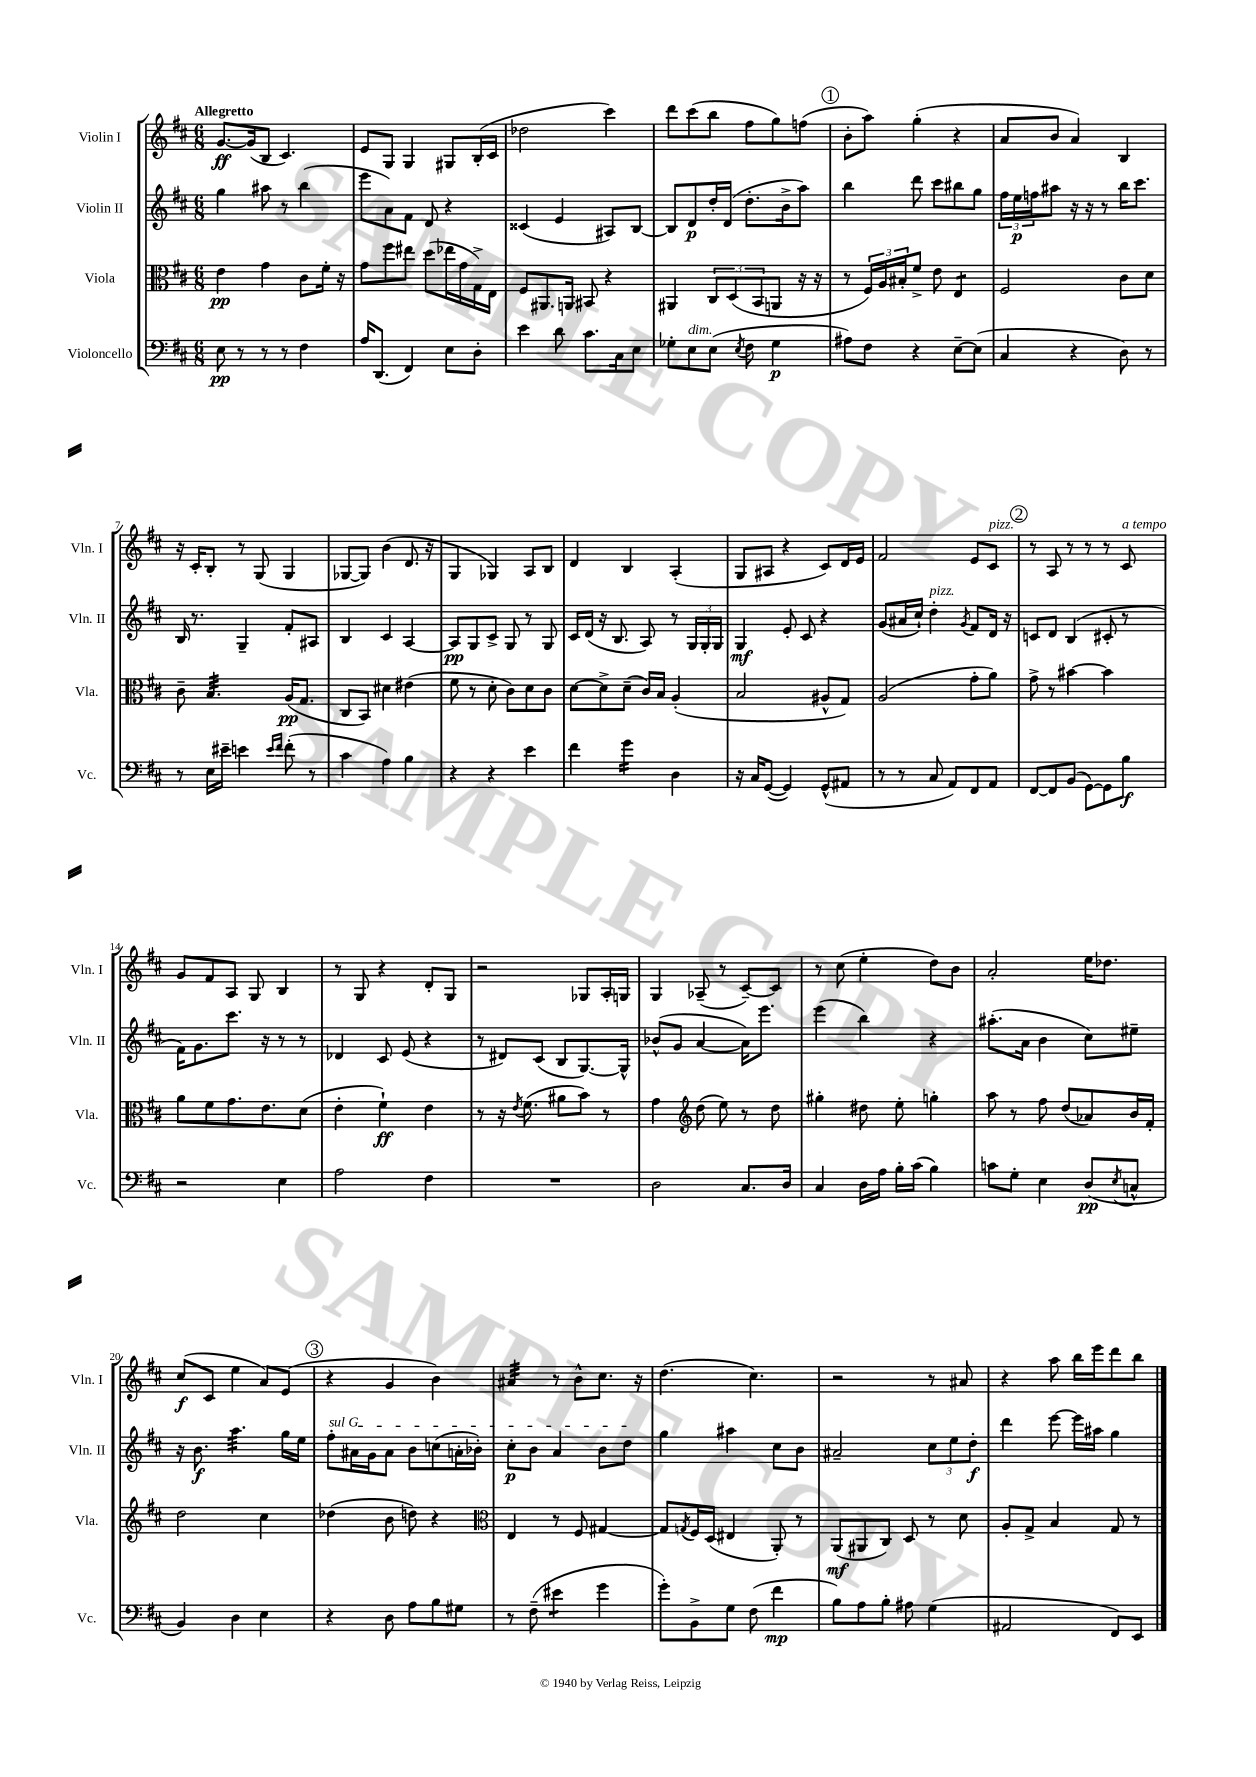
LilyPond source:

<<
\new StaffGroup <<
\new Staff = "s0" \with { instrumentName = "Violin I" shortInstrumentName = "Vln. I" } {
    \clef treble \key d \major \numericTimeSignature \time 6/8 \tempo "Allegretto"
    g'8.~\ff g'16( b8 cis'4.) |
    e'8 g8 g4 gis8 b16-.( cis'16 |
    des''2 cis'''4) |
    d'''8 cis'''8( b''8 fis''8 g''8) f''8( |
    \mark \markup { \circle "1" } b'8-. a''8) g''4-.( r4 |
    a'8 b'8 a'4) b4 |
    r16 cis'16-. b8-. r8 g8( g4 |
    ges8~ ges8) b'4( d'8. r16 |
    g4 ges4) a8 b8 |
    d'4 b4 a4-.( |
    g8 ais8 r4 cis'8) d'16 e'16 |
    fis'2 e'8 cis'8^\markup { \italic "pizz." } |
    \mark \markup { \circle "2" } r8 a8 r8 r8 r8 cis'8^\markup { \italic "a tempo" } |
    g'8 fis'8 a8 g8 b4 |
    r8 g8 r4 d'8-. g8 |
    r2 ges8 a16-. g16 |
    g4 aes8--( r8 cis'8~--) cis'8 |
    r8 cis''8( e''4-. d''8) b'8 |
    a'2-. e''16 des''8. |
    cis''8\f( cis'8 e''4 a'8) e'8( |
    \mark \markup { \circle "3" } r4 g'4 b'4) |
    ais'4:32 r8 b'8-^ cis''8. r16 |
    d''4.( cis''4.) |
    r2 r8 ais'8 |
    r4 a''8 b''16 e'''16 d'''8 b''8 \bar "|." |
}
\new Staff = "s1" \with { instrumentName = "Violin II" shortInstrumentName = "Vln. II" } {
    \clef treble \key d \major \numericTimeSignature \time 6/8
    g''4 ais''8 r8 b''4( |
    e'''8 a'8) fis'8 d'8 r4 |
    cisis'4( e'4 ais8) b8~ |
    b8 d'8\p d''16-. d'16( d''8.-. b'16-> a''8) |
    \mark \markup { \circle "1" } b''4 d'''8 cis'''8 bis''8 g''8 |
    \tuplet 3/2 { fis''16 e''16\p f''16 } ais''8 r16 r16 r8 b''16 cis'''8. |
    b16 r8. g4-- fis'8-. ais8 |
    b4 cis'4 a4~ |
    a8\pp g8 cis'8-> g8 r8 g8 |
    cis'16 d'16( r16 b8. a8) r8 \tuplet 3/2 { g16 g16-. g16 } |
    g4\mf e'8-. cis'8 r4 |
    g'8( ais'16 cis''16-!) d''4-.^\markup { \italic "pizz." } \acciaccatura { g'8 } fis'8 d'16 r16 |
    \mark \markup { \circle "2" } c'8 d'8 b4( cis'8-. r8 |
    fis'16) g'8. cis'''8. r16 r8 r8 |
    des'4 cis'8 e'8( r4 |
    r8 dis'8) cis'8( b8 g8.~) g16-^ |
    bes'8-^( g'8 a'4~ a'16) e'''8. |
    e'''4( b''4) r4 |
    ais''8.-.( a'16 b'4 cis''8) eis''8-- |
    r16 b'8.\f a''4.:32 g''16 e''16 |
    \mark \markup { \circle "3" } \once \override TextSpanner.bound-details.left.text = \markup { \italic "sul G" } fis''8-.\startTextSpan ais'16 g'16 ais'8 b'8 c''8( a'16-. bes'16-.) |
    cis''8-.\p b'8 a'4 b'8 d''8\stopTextSpan |
    g''4 ais''4 cis''8 b'8 |
    ais'2-- \tuplet 3/2 { cis''8 e''8 d''8-.\f } |
    d'''4 e'''8~ e'''16 ais''16 g''4 \bar "|." |
}
\new Staff = "s2" \with { instrumentName = "Viola" shortInstrumentName = "Vla." } {
    \clef alto \key d \major \numericTimeSignature \time 6/8
    e'4\pp g'4 cis'8 fis'16-. r16 |
    g'8 fis''8 eis''8 d''8( ees''16 g'16 g16->) e16 |
    fis8 ais,8. a,16 bis,8 r4 |
    ais,4 \tuplet 3/2 { cis8 d8( b,8 } a,8 r16 r16 |
    \mark \markup { \circle "1" } r8 \tuplet 3/2 { fis16) a16 bis16-. } fis'8-> e'8 e4:8 |
    fis2 cis'8 d'8 |
    cis'8-- b4.:32 a16\pp( g8. |
    cis8 b,8) dis'4 eis'4( |
    fis'8 r8 d'8-. cis'8) d'8 cis'8 |
    d'8~ d'8-> d'8--( cis'16) b16 a4-.( |
    b2 ais8-^ g8) |
    a2( g'8-. a'8) |
    \mark \markup { \circle "2" } g'8-> r8 bis'4~ bis'4 |
    a'8 fis'8 g'8. e'8. d'8( |
    e'4-. fis'4-!\ff) e'4 |
    r8 r16 \acciaccatura { e'8 } fis'8.( ais'8 b'8) r8 |
    g'4 \clef treble d''8( e''8) r8 d''8 |
    gis''4-. dis''8 e''8-. g''4-. |
    a''8 r8 fis''8 d''8( aes'8) b'16 fis'16-. |
    d''2 cis''4 |
    \mark \markup { \circle "3" } des''4( b'8 d''8) r4 |
    \clef alto e4 r8 fis8 gis4~ |
    gis8 \acciaccatura { g8 } fis16 d16( eis4 a,8-.) r8 |
    a,8\mf( ais,8 cis8) d8 r8 d'8 |
    a8-. g8-> b4 g8 r8 \bar "|." |
}
\new Staff = "s3" \with { instrumentName = "Violoncello" shortInstrumentName = "Vc." } {
    \clef bass \key d \major \numericTimeSignature \time 6/8
    e8\pp r8 r8 r8 fis4 |
    a16 d,8.( fis,4) e8 d8-. |
    e'4 d'8 cis'8. cis16 e8 |
    ges8-. e8^\markup { \italic "dim." } e8( \acciaccatura { e8 } fis8 ges4\p |
    \mark \markup { \circle "1" } ais8) fis8 r4 e8~-- e8( |
    cis4 r4 d8) r8 |
    r8 e16 eis'16-- e'4 \grace { e'16 fis'16 } fis'8-.( r8 |
    cis'4 a4) b4 |
    r4 r4 e'4 |
    fis'4 g'4:16 d4 |
    r16 cis16 g,8~( g,4) g,8-^( ais,8 |
    r8 r8 cis8 a,8) fis,8 a,8 |
    \mark \markup { \circle "2" } fis,8~ fis,8 b,8( g,8~) g,8 b8\f |
    r2 e4 |
    a2 fis4 |
    R2. |
    d2 cis8. d16 |
    cis4 d16 a16 b16-. cis'16( b4) |
    c'8 g8-. e4 d8\pp( \acciaccatura { e8 } c8-^ |
    b,4) d4 e4 |
    \mark \markup { \circle "3" } r4 d8 a8 b8 gis8 |
    r8 fis8--( eis'4:8 g'4 |
    g'8-.) b,8-> g8 fis8( fis'4\mp |
    b8) a8 b8-. ais8 g4( |
    ais,2 fis,8) e,8 \bar "|." |
}
>>
>>
